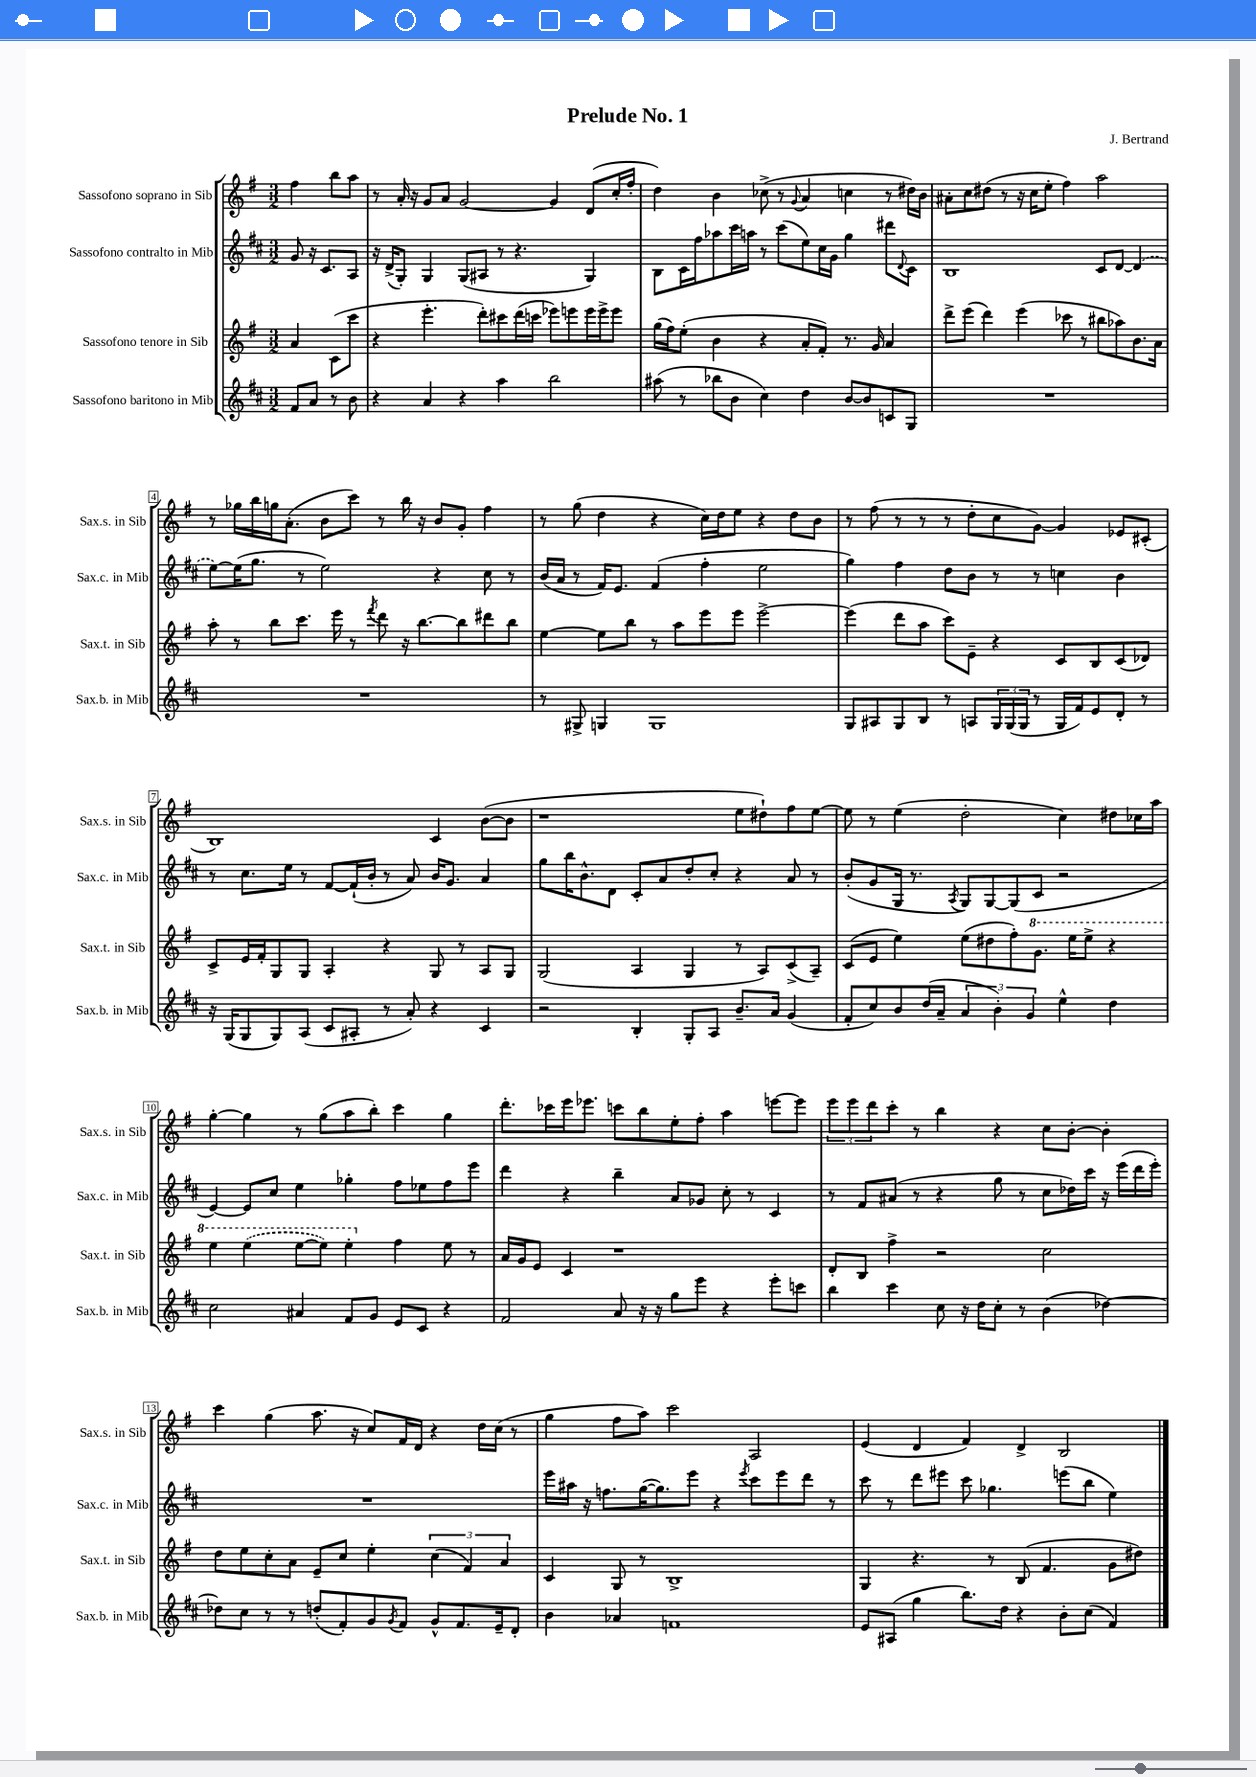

**kern	**kern	**kern	**kern
*staff4	*staff3	*staff2	*staff1
*clefG2	*clefG2	*clefG2	*clefG2
*k[f#c#]	*k[f#]	*k[f#c#]	*k[f#]
*M3/2	*M3/2	*M3/2	*M3/2
8f#/L	4a/	8g/	4ff#\
8a/J	.	16r	.
.	.	8.c#/L	.
8r	(8c\L	.	8bb\L
8b\	8ccc\J	8A/J	8aa\J
=	=	=	=
4r	4r	16r	8r
.	.	(16d^/LK	.
.	.	8G'/J)	16a'/
.	.	.	16r
4a/	4.eee'\	4G/	8g/L
.	.	.	8a/J
4r	.	(8G/L	[2g/
.	8ddd'\L)	8A#/J	.
4aa\	8ccc#\	8r	.
.	(16ddd\L	4.r	.
.	16ccc\JJ	.	.
2bb\	8eee-\L)	.	4g/]
.	8eee\	.	.
.	16eee\L	4G/)	(8d/L
.	16eee^\J	.	.
.	8eee\J	.	16cc'/L
.	.	.	16ff#'/JJ
=	=	=	=
(8aa#\	(16gg\LL	8B\L	4dd\)
.	16ff#\J)	.	.
8r	(8ee'\J	16c#\L	.
.	.	16ff#\J	.
8bb-\L	4b\	8aa-\	4b\
8b\J	.	16ccc#\L	.
.	.	16aa\JJ	.
4cc#\)	4r	8r	(8cc-^\
.	.	(8ccc#\L	8r
.	.	.	8qqg/
4dd\	8a'/L	8ee\)	4a/
.	8f#'/J)	16cc#\L	.
.	.	16g\JJ	.
[8b/L	8.r	4gg\	4cc\
8b/]	.	.	.
.	16g/	.	.
8c/	4a/	8ddd#\L	8r
.	.	8qqd/	.
8G/J	.	8c#\J	16dd#\LL)
.	.	.	16b\JJ
=	=	=	=
1.r	8ddd^\L	1B	8a#'\L
.	(8eee\J	.	8cc\
.	4ddd\)	.	(8dd#\J
.	.	.	8r
.	(4eee\	.	16r
.	.	.	16cc\LK
.	.	.	8ee'\J
.	8ccc-\	.	4ff#\)
.	8r	.	.
.	8bb#\L	8c#/L	2aa\
.	8aa-\)	[8d/J	.
.	8.b\	(4d/]	.
.	16a\Jk	.	.
=	=	=	=
1.r	8aa'\	[8ee\L)	8r
.	8r	(16ee\]K	16gg-\LL
.	.	8.gg\J	16bb\
.	8bb\L	.	16gg\J
.	.	.	(8.a'\J
.	8.ccc\J	8r	.
.	.	2ee\)	8b\L
.	16eee\	.	.
.	8r	.	8ccc\J)
.	8qfff#/	.	.
.	8ddd\	.	8r
.	16r	.	16bb\
.	[8.bb\L	.	16r
.	.	4r	8b/L
.	8bb\]	.	8g'/J
.	8ddd#\	8cc#\	4ff#\
.	8bb\J	8r	.
=	=	=	=
8r	[4ee\	(16b/LL	8r
.	.	16a/JJ	.
8G#^/	.	8r	(8gg\
4G/	8ee\]L	16f#/LK)	4dd\
.	.	8.e/J	.
.	8bb\J	.	.
1G	8r	(4f#/	4r
.	8aa\L	.	.
.	8eee\	4ff#'\	16cc\LL)
.	.	.	16dd\J
.	8eee\J	.	8ee\J
.	[2eee^\	2ee\	4r
.	.	.	8dd\L
.	.	.	8b\J
=	=	=	=
8G/L	(4eee\]	4gg\)	8r
8A#/	.	.	(8ff#\
8G/	8ddd\L	4ff#\	8r
8B/J	8aa\J	.	8r
8r	8ccc\L)	8dd\L	8r
8A/L	8e~\J	8b\J	8dd'\L
24G/L	4r	8r	8cc\
(24G/	.	.	.
24G/JJ	.	.	.
8r	.	8r	[8g\J)
16G/LL	8c/L	4cc\	4g/]
16f#/J)	.	.	.
8e/	8B/	.	.
8d'/J	(8c/	4b\	8e-/L
8r	8d-/J)	.	(8c#'/J
=	=	=	=
16r	8c^/L	8r	1B)
(16G/LK	.	.	.
8G/	16e/L	8.cc#\L	.
.	16f#'/J	.	.
8G/)	8G/	.	.
.	.	16ee\Jk	.
(8A/J	8G/J	8r	.
8c#/L	4A'/	[8f#/L	.
8A#'/J	.	(16f#`/]L	.
.	.	16b'/JJ	.
8r	4r	8r	.
8a'/)	.	8a/)	.
4r	8G/	16b/LK	4c/
.	.	8.g/J	.
.	8r	.	.
4c#/	8A/L	4a/	([8b\L
.	8G/J	.	8b\]J
=	=	=	=
2r	(2G/	8gg\L	1r
.	.	16bb\K	.
.	.	8.b^^\	.
.	.	8d\J	.
4B'/	4A/	8c#'/L	.
.	.	8a/	.
8G'/L	4G/	8dd'/	.
8A/J	.	8cc#'/J	.
8.b~/L	8r	4r	8ee\L
.	8A/L)	.	8dd#`\)
16a/Jk	.	.	.
(4g/	(8c^/	8a/	8ff#\
.	8A~/J)	8r	[8ee\J
=	=	=	=
8f#'/L	(8c/L	(8b'/L	8ee\]
8cc#/)	8e/J	8g/	8r
8b/	4ee\)	16G/Jk	(4ee\
.	.	8.r	.
(16dd/L	.	.	.
16a~/JJ	.	.	.
.	.	8qA/	.
6a/	(8ee\L	8G/L)	2dd'\
.	8dd#\	[8G/	.
6b'\)	.	.	.
.	8ff#'\)	(8G/]	.
6g/	.	.	.
.	8.gg\J	8c#/J	.
4ee^^\	.	2r	4cc\)
.	16eee\LK	.	.
.	8eee^\J	.	.
4dd\	4r	.	8dd#\L
.	.	.	16cc-\L
.	.	.	16aa\JJ
=	=	=	=
2cc#\	4eee\	[4e/)	[4gg'\
.	(4eee\	8e/]L	4gg\]
.	.	8cc#/J	.
4a#/	[8eee\L	4ee\	8r
.	8eee\]J)	.	(8gg\L
8f#/L	4eee'\	4gg-'\	8aa\
8g/J	.	.	8bb'\J)
8e/L	4ff#\	8ff#\L	4ccc\
8c#/J	.	8ee-\	.
4r	8ee\	8ff#\	4gg\
.	8r	8eee\J	.
=	=	=	=
2f#/	16a/LL	4ddd\	8.ddd'\L
.	16g/J	.	.
.	8e/J	.	.
.	.	.	16ccc-\L
.	4c/	4r	16eee\J
.	.	.	8.eee-\J
8a/	1r	4bb~\	8ccc\L
16r	.	.	8bb\
16r	.	.	.
8gg\L	.	8a/L	8ee'\
8eee\J	.	8g-/J	8ff#'\J
4r	.	8cc#'\	4aa\
.	.	8r	.
8eee'\L	.	4c#/	[8eee\L
8ccc\J	.	.	8eee\]J
=	=	=	=
4bb\	8d'/L	8r	12eee\L
.	.	.	12eee\
.	8B/J	8f#/L	.
.	.	.	12ddd\
4ccc#\	4ff#^\	(8a#/J	8ccc'\J
.	.	8r	8r
8cc#\	2r	4r	4bb\
16r	.	.	.
16dd\LK	.	.	.
8cc#'\J	.	8gg\	4r
8r	.	8r	.
(4b\	2cc\	8cc#\L	8cc\L
.	.	16dd-\L)	[8b'\J
.	.	16ccc#\JJ	.
[4dd-\)	.	16r	4b'\]
.	.	(16eee\LL	.
.	.	16ddd\	.
.	.	16eee'\JJ)	.
=	=	=	=
8dd-\]L	8dd\L	1.r	4ccc\
8cc#\J	8ee\	.	.
8r	8cc'\	.	(4gg\
8r	8a\J	.	.
(8dd'/L	8e~/L	.	8.aa\
8f#'/)	8cc/J	.	.
.	.	.	16r
8g/	4ee'\	.	8cc/L)
8qg/	.	.	.
8f#/J	.	.	16f#/L
.	.	.	16d/JJ
8g^^/L	(6cc\	.	4r
8.f#/	.	.	.
.	6f#/)	.	.
.	.	.	16dd\LL
16e~/k	.	.	(16cc\JJ
.	6a/	.	.
8d'/J	.	.	8r
=	=	=	=
4b\	4c/	16eee\LL	4gg\
.	.	16aa#\JJ	.
.	.	16r	.
.	.	8.ff\L	.
4a-/	8G/	.	8ff#\L
.	8r	([16gg\K	8aa\J)
.	.	8.gg\])	.
1f	1B^	.	2ccc\
.	.	8eee\J	.
.	.	4r	.
.	.	8qeee/	.
.	.	8ccc#\L	2A/
.	.	8eee\	.
.	.	8ddd\J	.
.	.	8r	.
=	=	=	=
8e/L	4G/	8ccc#\	(4e/
(8A#/J	.	8r	.
4gg\	4.r	8ddd\L	4d/
.	.	8eee#\J	.
8.bb\L)	.	8ccc#\	4f#/)
.	8r	4.gg-\	.
16dd\Jk	.	.	.
4r	(8B/	.	4d^/
.	4.f#/	.	.
8b'\L	.	(8eee\L	2B/
(8cc#\J	.	8bb\J	.
4f#/)	8g\L	4ee\)	.
.	8dd#\J)	.	.
==	==	==	==
*-	*-	*-	*-
